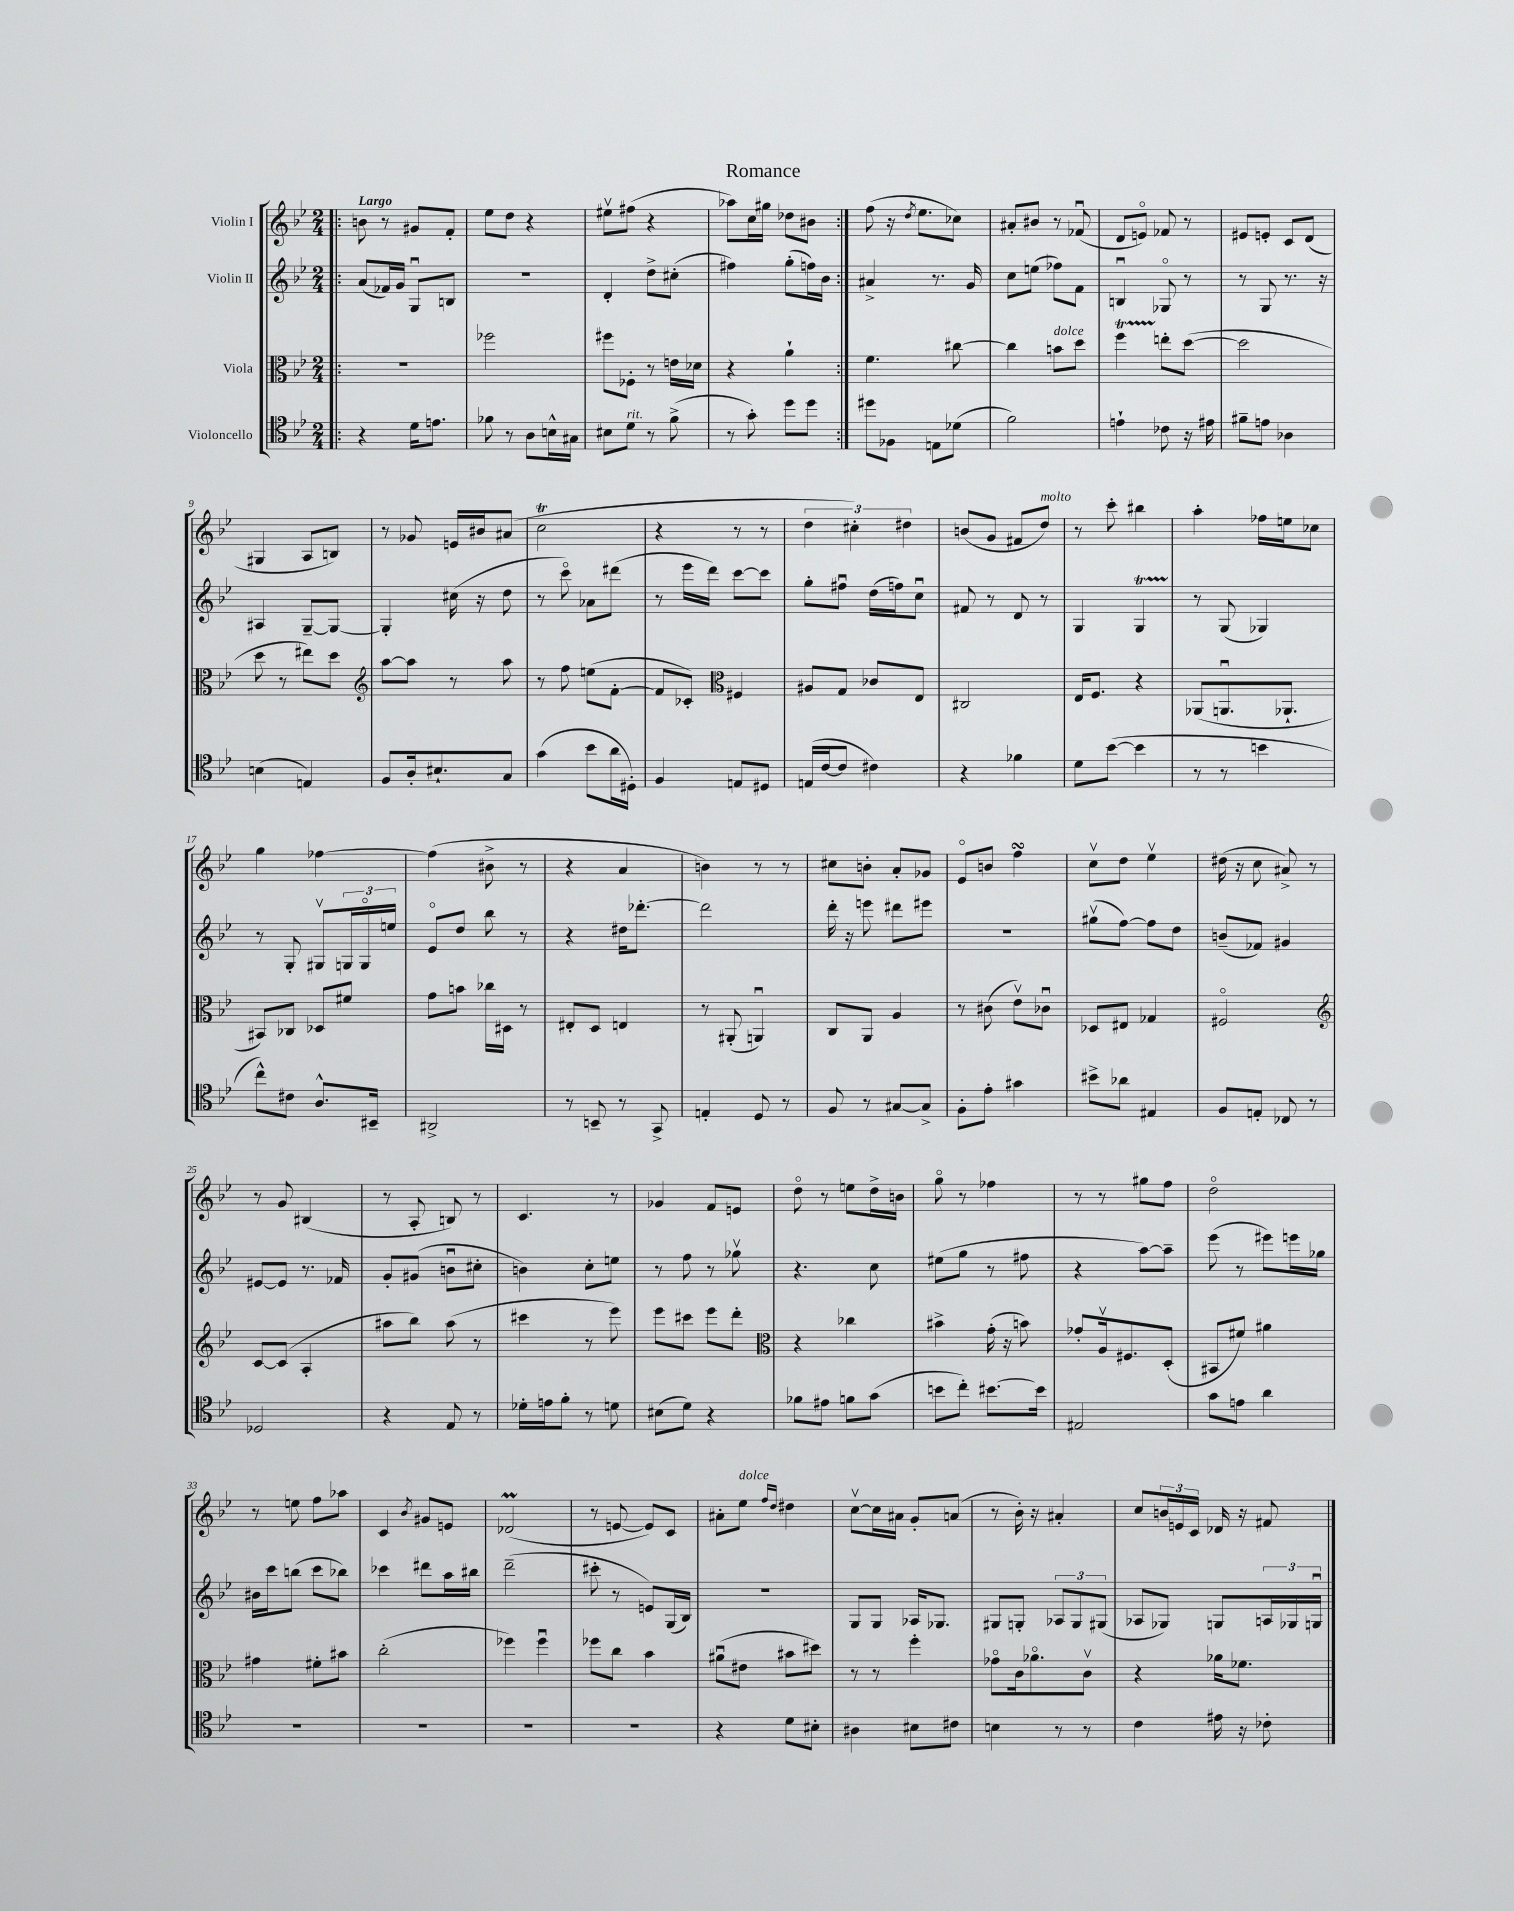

**kern	**kern	**kern	**kern
*part4	*part3	*part2	*part1
*staff4	*staff3	*staff2	*staff1
*I"Violoncello	*I"Viola	*I"Violin II	*I"Violin I
*clefC4	*clefC3	*clefG2	*clefG2
*k[b-e-]	*k[b-e-]	*k[b-e-]	*k[b-e-]
*M2/4	*M2/4	*M2/4	*M2/4
=1!|:	=1!|:	=1!|:	=1!|:
!	!	!	!LO:TX:a:B:t=Largo
4r	2r	(8a/L	8bn\
.	.	16f-X/L)	8r
.	.	16g/JJ	.
16d\KL	.	8Gu/L	8g#X/L
8.en\J	.	.	.
.	.	8Bn/J	8f'/J
=2	=2	=2	=2
8f-X\	2ff-X\	2r	8ee-\L
8r	.	.	8dd\J
8A\L	.	.	4r
16Bn^^\L	.	.	.
16G#X\JJ	.	.	.
=3	=3	=3	=3
8B#X\L	8ff#X\L	4d'/	8ee#Xv\L
!LO:TX:a:i:t=rit.	!	!	!
8d\J	8F-X'\J	.	(8ff#X\J
8r	8r	8dd^\L	4r
(8f^\	16en\LL	(8cc#X'\J	.
.	16d-X\JJ	.	.
=4	=4	=4	=4
8r	4r	4ff#X\)	8aa-X\L)
8g'\)	.	.	16cc\L
.	.	.	16gg#X\JJ
8dd\L	4a`\	(8gg'\L	8dd-X\L
8dd\J	.	16ffn\L)	8b#X\J
.	.	16b-\JJ	.
=5:|!	=5:|!	=5:|!	=5:|!
8dd#X\L	4.f\	4a#X^/	(8ff\
8F-X\J	.	.	16r
.	.	.	8qdd/
.	.	.	8.ee-\L
8En\L	.	8.r	.
(8d-X\J	[8cc#X\	.	8cc-X\J)
.	.	16g/	.
=6	=6	=6	=6
2f\)	4cc#\]	8cc\L	8a#X'/L
.	.	(8een\J	8b#X/J
!	!LO:TX:a:i:t=dolce	!	!
.	8bn\L	8ff-X\L)	8r
.	8dd\J	8f\J	(8f-Xu/
=7	=7	=7	=7
4en`\	4ffT\	4Bnu/	8d/L
.	.	.	8en/J)
8c-X\	8een'\L	8G-X/	8f-X/
16r	([8dd\J	8r	8r
16e#X\	.	.	.
=8	=8	=8	=8
8f#X~\L	2dd\]	8r	8e#X/L
8en\J	.	8G/	8en'/J
4A-X\	.	8.r	8c/L
.	.	.	(8d/J
.	.	16r	.
!!LO:LB:g=z
=9	=9	=9	=9
(4Bn\	8dd\	4A#X/	4G#X/
.	8r	.	.
4En/)	8ee#X\L)	[8G~/L	8A/L
.	8dd\J	8G/J_	8Bn/J)
=10	=10	=10	=10
*	*clefG2	*	*
8F/L	[8aa\L	4G'/]	8r
16A'/k	8aa\J]	.	8g-X/
8.B#X`/	.	.	.
.	8r	(16cc#X\	16en/LL
.	.	16r	16b#X/J
8G/J	8aa\	8dd\	(8a#X/J
=11	=11	=11	=11
(4g\	8r	8r	2ccT\
.	8ff\	8ccc\)	.
8b-\L	(8een\L	8a-X\L	.
16a\L	[8f'\J	(8ddd#X\J	.
16D#X'\JJ)	.	.	.
=12	=12	=12	=12
4F/	8f/L]	8r	4r
.	8c-X'/J)	16eee-\LL	.
.	.	16ddd\JJ)	.
*	*clefC3	*	*
8En/L	4F#X/	[8ccc\L	8r
8D#X/J	.	8ccc\J]	8r
=13	=13	=13	=13
(16En/LL	8A#X/L	8gg'\L	6dd\
[16c/J	.	.	.
8c/J]	8G/J	8ff#Xu\J	.
.	.	.	6cc#X'\)
4c#X\)	8c-X/L	(16dd\LL	.
.	.	16ffn\J)	.
.	.	.	6dd#X\
.	8E-/J	8ccu\J	.
=14	=14	=14	=14
4r	2C#X/	8f#X/	(8bn/L
.	.	8r	8g/J
4f-X\	.	8d/	8f#X/L
!	!	!	!LO:TX:a:i:t=molto
.	.	8r	8dd/J)
=15	=15	=15	=15
8d\L	16E-/KL	4G/	8r
.	8.F/J	.	.
([8b-\J	.	.	8ccc'\
4b-\]	4r	4GT/	4bb#X\
=16	=16	=16	=16
8r	(8AA-X/L	8r	4aa'\
8r	8.AAnu/	(8G/	.
4bn\	.	4G-X/)	16ff-X\LL
.	8.AA-X`/J	.	16een\J
.	.	.	8cc-X\J
!!LO:LB:g=z
=17	=17	=17	=17
8cc^^\L)	8BB#X/L)	8r	4gg\
8c#X\J	8C-X/J	8G'/	.
8.A^^/L	8D-X/L	8G#Xv/L	[4ff-X\
.	8f#X/J	24Gn/L	.
.	.	24G/	.
16BB#X~/Jk	.	.	.
.	.	24een/JJ	.
=18	=18	=18	=18
2AA#X^/	8g\L	8e-/L	(4ff-\]
.	8bn\J	8dd/J	.
.	16cc-X\LL	8bb-\	8b#X^\
.	16D#X\JJ	.	.
.	8r	8r	8r
=19	=19	=19	=19
8r	8E#X'/L	4r	4r
8BBn~/	8D/J	.	.
8r	4En/	16dd#X\KL	4a/
.	.	[8.ddd-X'\J	.
8GG^/	.	.	.
=20	=20	=20	=20
4En'/	8r	2ddd-\]	4bn\)
.	(8AA#X'/	.	.
8D/	4AAnu/)	.	8r
8r	.	.	8r
=21	=21	=21	=21
8F/	8C/L	16ddd'\	8cc#X\L
.	.	16r	.
8r	8AA/J	8eeen\	8bn'\J
[8G#X/L	4A/	8ddd#X\L	8a'/L
8G#^/J]	.	8eee#X\J	8g-X/J
=22	=22	=22	=22
8F'\L	8r	2r	8e-/L
8e-'\J	(8c#X\	.	8bn/J
4g#X\	8e-v\L)	.	4ffsSSS\
.	8c-Xu\J	.	.
=23	=23	=23	=23
8b#X^\L	8D-X/L	(8gg#Xv\L	8ccv\L
8a-X\J	8E#X/J	[8ff\J)	8dd\J
4E#X/	4G-X/	8ff\L]	4ee-v\
.	.	8dd\J	.
=24	=24	=24	=24
8F/L	2F#X/	(8bn~/L	(16dd#X\
.	.	.	16r
8En'/J	.	8f-X/J)	8cc\
8C-X/	.	4g#X/	8a#X^/)
8r	.	.	8r
!!LO:LB:g=z
=25	=25	=25	=25
*	*clefG2	*	*
2D-X/	[8c/L	[8e#X/L	8r
.	(8c/J]	8e#/J]	8g/
.	4A'/	8.r	(4B#X/
.	.	16f-X/	.
=26	=26	=26	=26
4r	8aa#X\L	8g'/L	8r
.	8bb-\J)	(8g#X/J	8A'/
8E-/	(8aa#\	8bnu\L	8Bn/)
8r	8r	8cc#X'\J	8r
=27	=27	=27	=27
16d-X'\LL	4ccc#X\	4bn\)	4.c/
16en\J	.	.	.
8f'\J	.	.	.
8r	8r	8cc'\L	.
8dn\	8eee-\)	8een\J	8r
=28	=28	=28	=28
(8B#X\L	8eee-\L	8r	4g-X/
8d\J)	8ccc#X\J	8ff\	.
4r	8eee-\L	8r	8f/L
.	8ddd'\J	8gg-Xv\	8en/J
=29	=29	=29	=29
*	*clefC3	*	*
8f-X\L	4r	4.r	8dd\
8e#X\J	.	.	8r
8fn\L	4cc-X\	.	8een\L
(8g\J	.	8cc\	16dd^\L
.	.	.	16bn\JJ
=30	=30	=30	=30
8bn\L	4b#X^\	(8ee#X\L	8gg\
8cc'\J)	.	8gg\J	8r
[8.b#X\L	(16g'\	8r	4ff-X\
.	16r	.	.
.	8bn\)	8ff#X\	.
16b#\Jk]	.	.	.
=31	=31	=31	=31
2E#X/	8g-X'/L	4r	8r
.	16Av/k	.	8r
.	8.F#X/	.	.
.	.	[8aa\L)	8gg#X\L
.	(8D'/J	8aa~\J]	8ff\J
=32	=32	=32	=32
8g\L	8BB#X/L	(8eee-\	2dd\
8en\J	8f#X/J)	8r	.
4a\	4a#X\	8eee#X\L)	.
.	.	16eeen\L	.
.	.	16gg-X\JJ	.
!!LO:LB:g=z
=33	=33	=33	=33
2r	4g#X\	16b#X\LL	8r
.	.	16ccc\J	.
.	.	(8bbn\J	8een\
.	8f#X'\L	8ccc\L	8ff\L
.	8b#X\J	8bb-X\J)	8aa-X\J
=34	=34	=34	=34
2r	(2cc'\	4ccc-X\	4c/
.	.	.	8qb-/
.	.	8ddd#X\L	8g#X/L
.	.	16aa\L	8en/J
.	.	16bb#X\JJ	.
=35	=35	=35	=35
2r	4ff-X\)	(2ddd~\	(2d-XM/
.	4ff-u\	.	.
=36	=36	=36	=36
2r	8ff-X\L	8ccc#X'\	8r
.	8cc\J	8r	[8en/
.	4b-\	8en/L)	8e/L])
.	.	(16G/L	8c/J
.	.	16B-/JJ)	.
=37	=37	=37	=37
4r	(8a#Xu\L	2r	8a#X'\L
!	!	!	!LO:TX:a:i:t=dolce
.	8e#X\J	.	8ee-\J
.	.	.	16qqff/LL
.	.	.	16qqdd/JJ
8d\L	8b#X\L	.	4dd#X\
8B#X'\J	8dd#X\J)	.	.
=38	=38	=38	=38
4A#X\	8r	8G/L	[8ccv\L
.	8r	8G/J	16cc\L]
.	.	.	16a#X\JJ
8B#X\L	4ff'\	16A-X/KL	8g'/L
.	.	8.G-X/J	.
8c#X\J	.	.	(8an/J
=39	=39	=39	=39
4Bn\	8g-X\L	8G#X/L	8r
.	16c\k	8Gn'/J	16b-'\)
.	8.a-X\	.	16r
8r	.	12A-X/L	4a#X'/
.	.	12G/	.
8r	8cv\J	.	.
.	.	(12G#X/J	.
=40	=40	=40	=40
4c\	4r	8A-X/L	8cc/L
.	.	8G-X/J)	24bn/L
.	.	.	24en/
.	.	.	24c/JJ
16e#X\	16a-X\KL	8Gn/L	16d-X/
16r	8.f-X\J	.	16r
8c-X'\	.	24An/L	8f#X/
.	.	24G-X/	.
.	.	24Gnu/JJ	.
==	==	==	==
*-	*-	*-	*-
